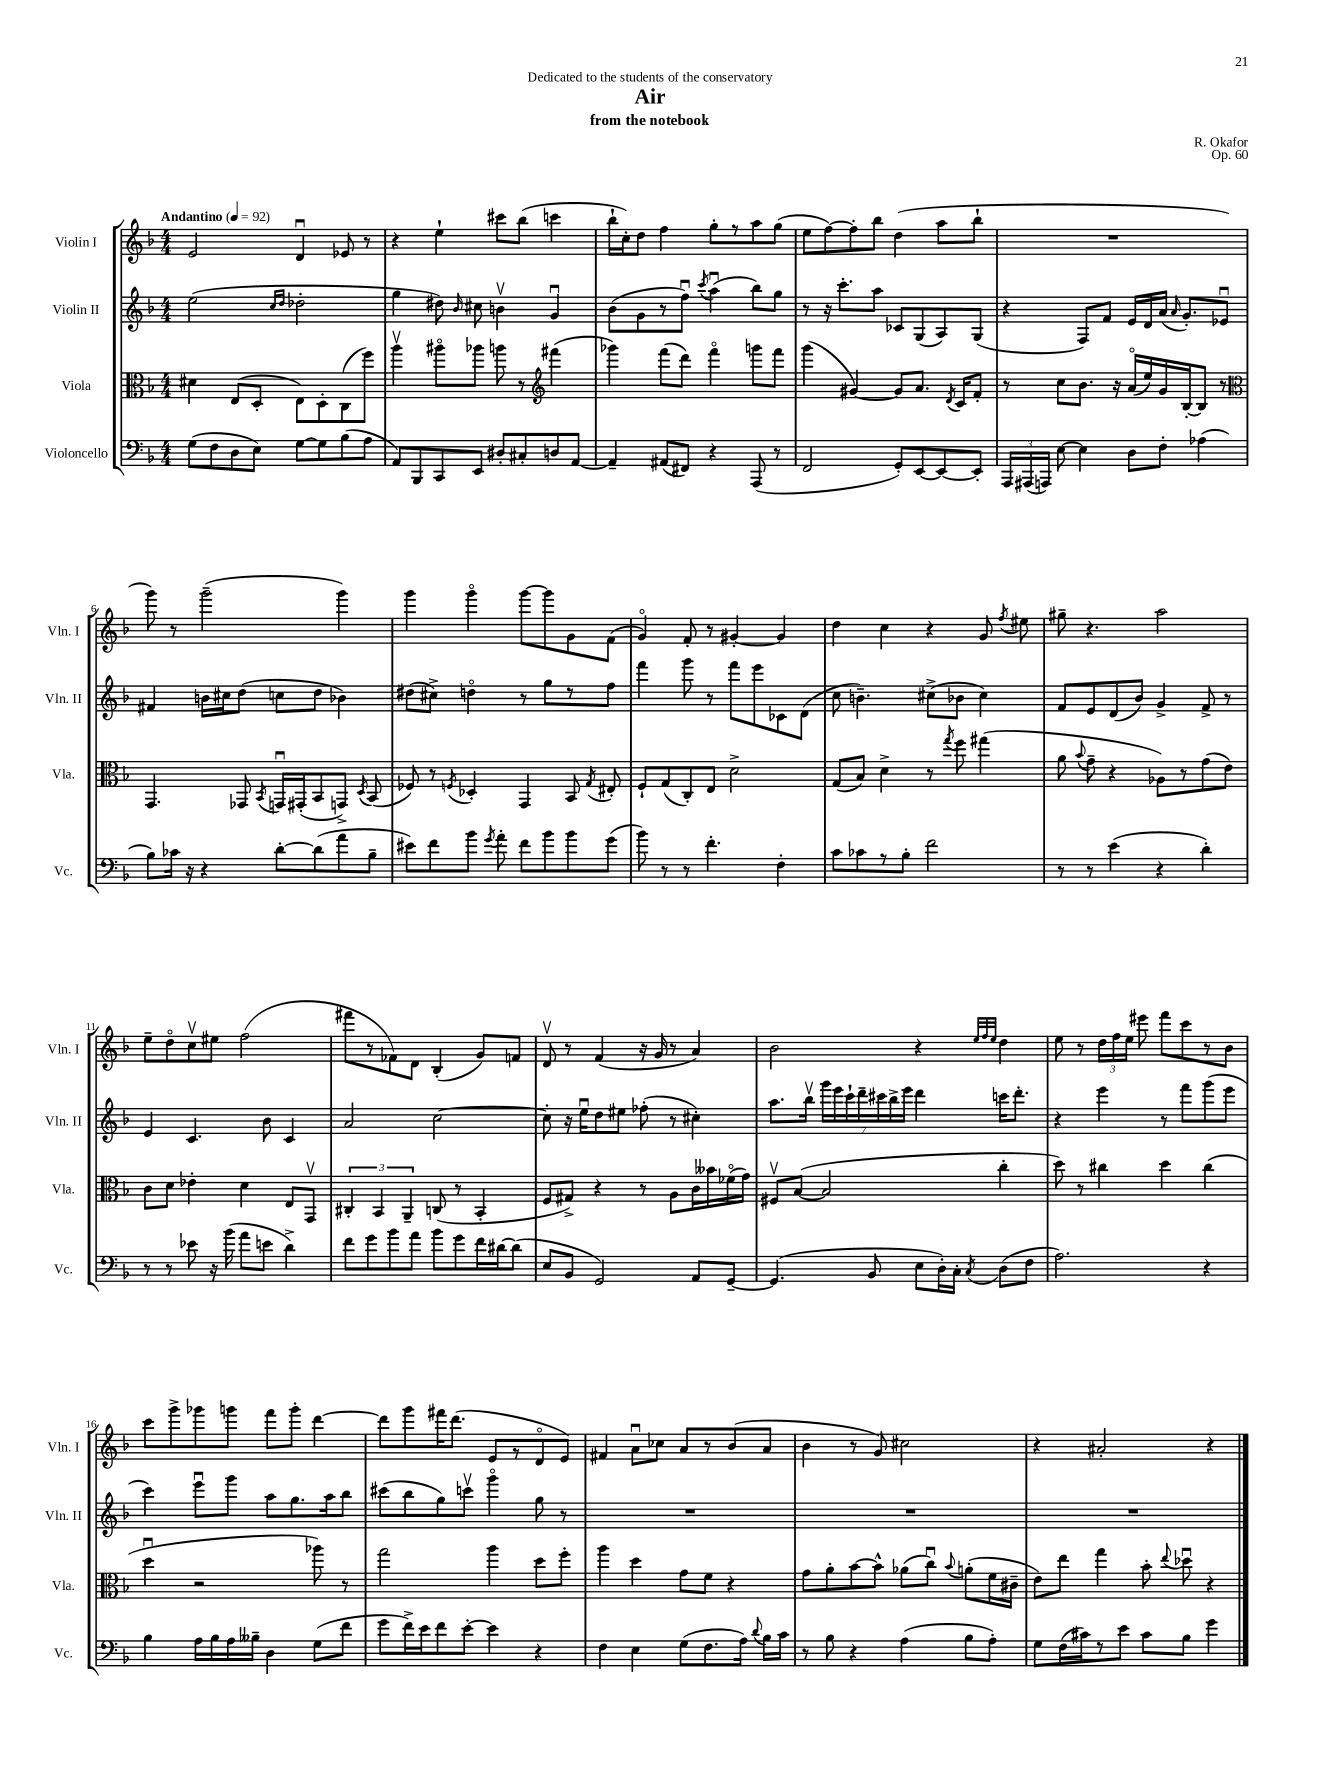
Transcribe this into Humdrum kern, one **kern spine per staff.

**kern	**kern	**kern	**kern
*staff4	*staff3	*staff2	*staff1
*clefF4	*clefC3	*clefG2	*clefG2
*k[b-]	*k[b-]	*k[b-]	*k[b-]
*M4/4	*M4/4	*M4/4	*M4/4
*MM92	*MM92	*MM92	*MM92
(8G	4d#	(2ee	2e
8F	.	.	.
8D	(8E	.	.
8E)	8D'	.	.
.	.	16qqcc	.
.	.	16qqdd	.
[8G	8E)	2dd-'	4du
8G]	8D'	.	.
(8B-	(8C	.	8e-
8A	8ff)	.	8r
=	=	=	=
8AA)	4aav	4gg	4r
8BBB-	.	.	.
8CC	8aa#o	8dd#)	4ee`
.	.	16qqb-	.
8EE	8aa-	8cc#	.
8D#'	8aa	4bv	8ccc#
8C#'	8r	.	(8bb-
*	*clefG2	*	*
8D	(4fff#	4gu	4ccc
[8AA	.	.	.
=	=	=	=
4AA~]	4ggg-)	(8b-	16bb-`
.	.	.	16cc')
.	.	8g	8dd
(8AA#	(8fff	8r	4ff
8FF#)	8ddd)	8ffu)	.
.	.	8qccc	.
4r	4fffo	(4aau	8gg'
.	.	.	8r
(8AAA	8ggg	8bb-)	8aa
8r	8fff	8gg	(8gg
=	=	=	=
2FF	(4ggg	8r	8ee
.	.	16r	[8ff)
.	.	8.ccc'	.
.	[4g#)	.	8ff']
.	.	8aa	8bb-
8GG')	8g#]	8c-	(4dd
[8EE	8.a	(8G	.
8EE_	.	8A)	8aa
.	8qd	.	.
.	16c	.	.
8EE']	8f'	(8G	8bb-`
=	=	=	=
24AAA	8r	4r	1r
(24AAA#	.	.	.
24AAA)	.	.	.
[8E	8cc	.	.
4E]	8.b-	8F)	.
.	.	8f	.
.	16r	.	.
8D	(16ao	16e	.
.	16ee)	16d	.
8F'	16g	(16a	.
.	.	16qqa	.
.	[16B-'	8.g')	.
(4A-	8B-]	.	.
.	8r	8e-u	.
=	=	=	=
*	*clefC3	*	*
8B-)	4.GG	4f#	8ggg)
16c-	.	.	8r
16r	.	.	.
4r	.	16b	(2ggg~
.	.	16cc#	.
.	8GG-	(8dd	.
.	8qBB-	.	.
[8d'	16GGu	8cc	.
.	(16GG#'	.	.
(8d]	8BB-	8dd	.
8a	8GG^)	4b-)	4ggg)
.	8qD	.	.
8B-~	(8BB-	.	.
=	=	=	=
8e#)	8F-)	(8dd#	4ggg
8f	8r	8cc#^)	.
.	8qF	.	.
8b-	4D-'	4ddo	4gggo
8qg	.	.	.
8a'	.	.	.
8f	4GG	8r	[8ggg
8b-	.	8gg	8ggg]
8b-	8BB-	8r	8g
.	8qG	.	.
(8g	8E#'	8ff	(8f
=	=	=	=
8b-)	8F`	4fff	4go)
8r	(8G	.	.
8r	8C')	8ggg	8f'
4.f'	8E	8r	8r
.	2d^	8fff	[4g#'
.	.	8eee	.
4F'	.	8c-	4g#]
.	.	(8d	.
=	=	=	=
8c	(8G	8cc	4dd
8c-	8B-)	4.b~)	.
8r	4d^	.	4cc
8B-'	.	.	.
2f	8r	(8cc#^	4r
.	8qgg	.	.
.	8ff	8b-	.
.	(4gg#	4cc#)	8g
.	.	.	8qff
.	.	.	8ee#
=	=	=	=
8r	8a	8f	8gg#~
.	8qqb-	.	.
8r	8g~	8e	4.r
(4e	4r	(8d	.
.	.	8b-)	.
4r	8A-)	4g^	2aa
.	8r	.	.
4d')	(8g	8f^	.
.	8e)	8r	.
=	=	=	=
8r	8c	4e	8ee~
8r	8d	.	8ddo
8e-	4e-'	4.c	8ccv
16r	.	.	8ee#
(16b-	.	.	.
8a	4d	.	(2ff
8e	.	8b-	.
4d^)	8E	4c	.
.	8GGv	.	.
=	=	=	=
8f	6C#'	2a	8fff#
8g	.	.	8r
.	6BB-	.	.
8b-	.	.	8f-)
.	6AA~	.	.
8a	.	.	8d
8b-	(8C	[2cc	(4B-'
8g	8r	.	.
16f	4BB-'	.	8g)
[16d#	.	.	.
(8d#]	.	.	8f
=	=	=	=
8E	8F	8cc']	8dv
8BB-	8G#^)	16r	8r
.	.	16eeu	.
2GG)	4r	8dd	(4f
.	.	8ee#	.
.	8r	(8ff-'	16r
.	.	.	16g
.	8A	8r	8r
8AA	16c	4cc#')	4a)
.	16b--	.	.
[8GG~	(16f-o	.	.
.	16g)	.	.
=	=	=	=
(4.GG]	8F#v	8.aa	2b-
.	([8B-	.	.
.	.	16bb-v	.
.	2B-]	28ggg	.
.	.	28eee	.
.	.	28ccc`	.
.	.	28ddd~	.
8BB-	.	.	.
.	.	28ccc#	.
.	.	28bb-^	.
.	.	28eee	.
8E	.	4ddd	4r
16D')	.	.	.
16C'	.	.	.
.	.	.	32qqee
.	.	.	32qqff
8qC	.	.	32qqee
(8D	4cc'	16ccc	4dd
.	.	8.ddd'	.
8F	.	.	.
=	=	=	=
2.A)	8dd)	4r	8ee
.	8r	.	8r
.	4cc#	4eee	24dd
.	.	.	24ff
.	.	.	24ee
.	.	.	8eee#
.	4dd	8r	8fff
.	.	8fff	8ccc
4r	(4cc#	(8ggg	8r
.	.	8eee	8b-
=	=	=	=
4B-	4ddu	4ccc)	8ccc
.	.	.	8ggg^
16A	2r	8eeeu	8ggg-
16B-	.	.	.
16A	.	8ggg	8ggg
16B--~	.	.	.
4D	.	8aa	8fff
.	.	8.gg	8ggg'
(8G	8aa-)	.	[4ddd
.	.	16aa	.
8f	8r	8bb-	.
=	=	=	=
8g	2gg	(8ccc#	8ddd]
16f^)	.	8bb-	8ggg
16e	.	.	.
8f	.	8gg)	16fff#
.	.	.	(8.ddd
[8e'	.	8cccv	.
4e]	4aa	4gggo	8e
.	.	.	8r
4r	8dd	8gg	8do
.	8ff'	8r	8e)
=	=	=	=
4F	4aa	1r	4f#
4E	4dd	.	8au
.	.	.	8cc-
(8G	8g	.	8a
8.F	8f	.	8r
.	4r	.	(8b-
16A)	.	.	.
8qqd	.	.	.
16B-	.	.	8a
16c	.	.	.
=	=	=	=
8r	8g	1r	4b-
8B-	8a'	.	.
4r	[8b-	.	8r
.	8b-^^]	.	8g)
(4A	(8a-	.	2cc#
.	8ccu)	.	.
.	8qqb-	.	.
8B-	(8a'	.	.
8A')	16f	.	.
.	16c#~	.	.
=	=	=	=
8G	8e)	1r	4r
(16F	8ee	.	.
16c#)	.	.	.
8r	4gg	.	2a#'
8e	.	.	.
8c#	8b-'	.	.
.	8qqee	.	.
8B-	8dd-u	.	.
4g	4r	.	4r
==	==	==	==
*-	*-	*-	*-
